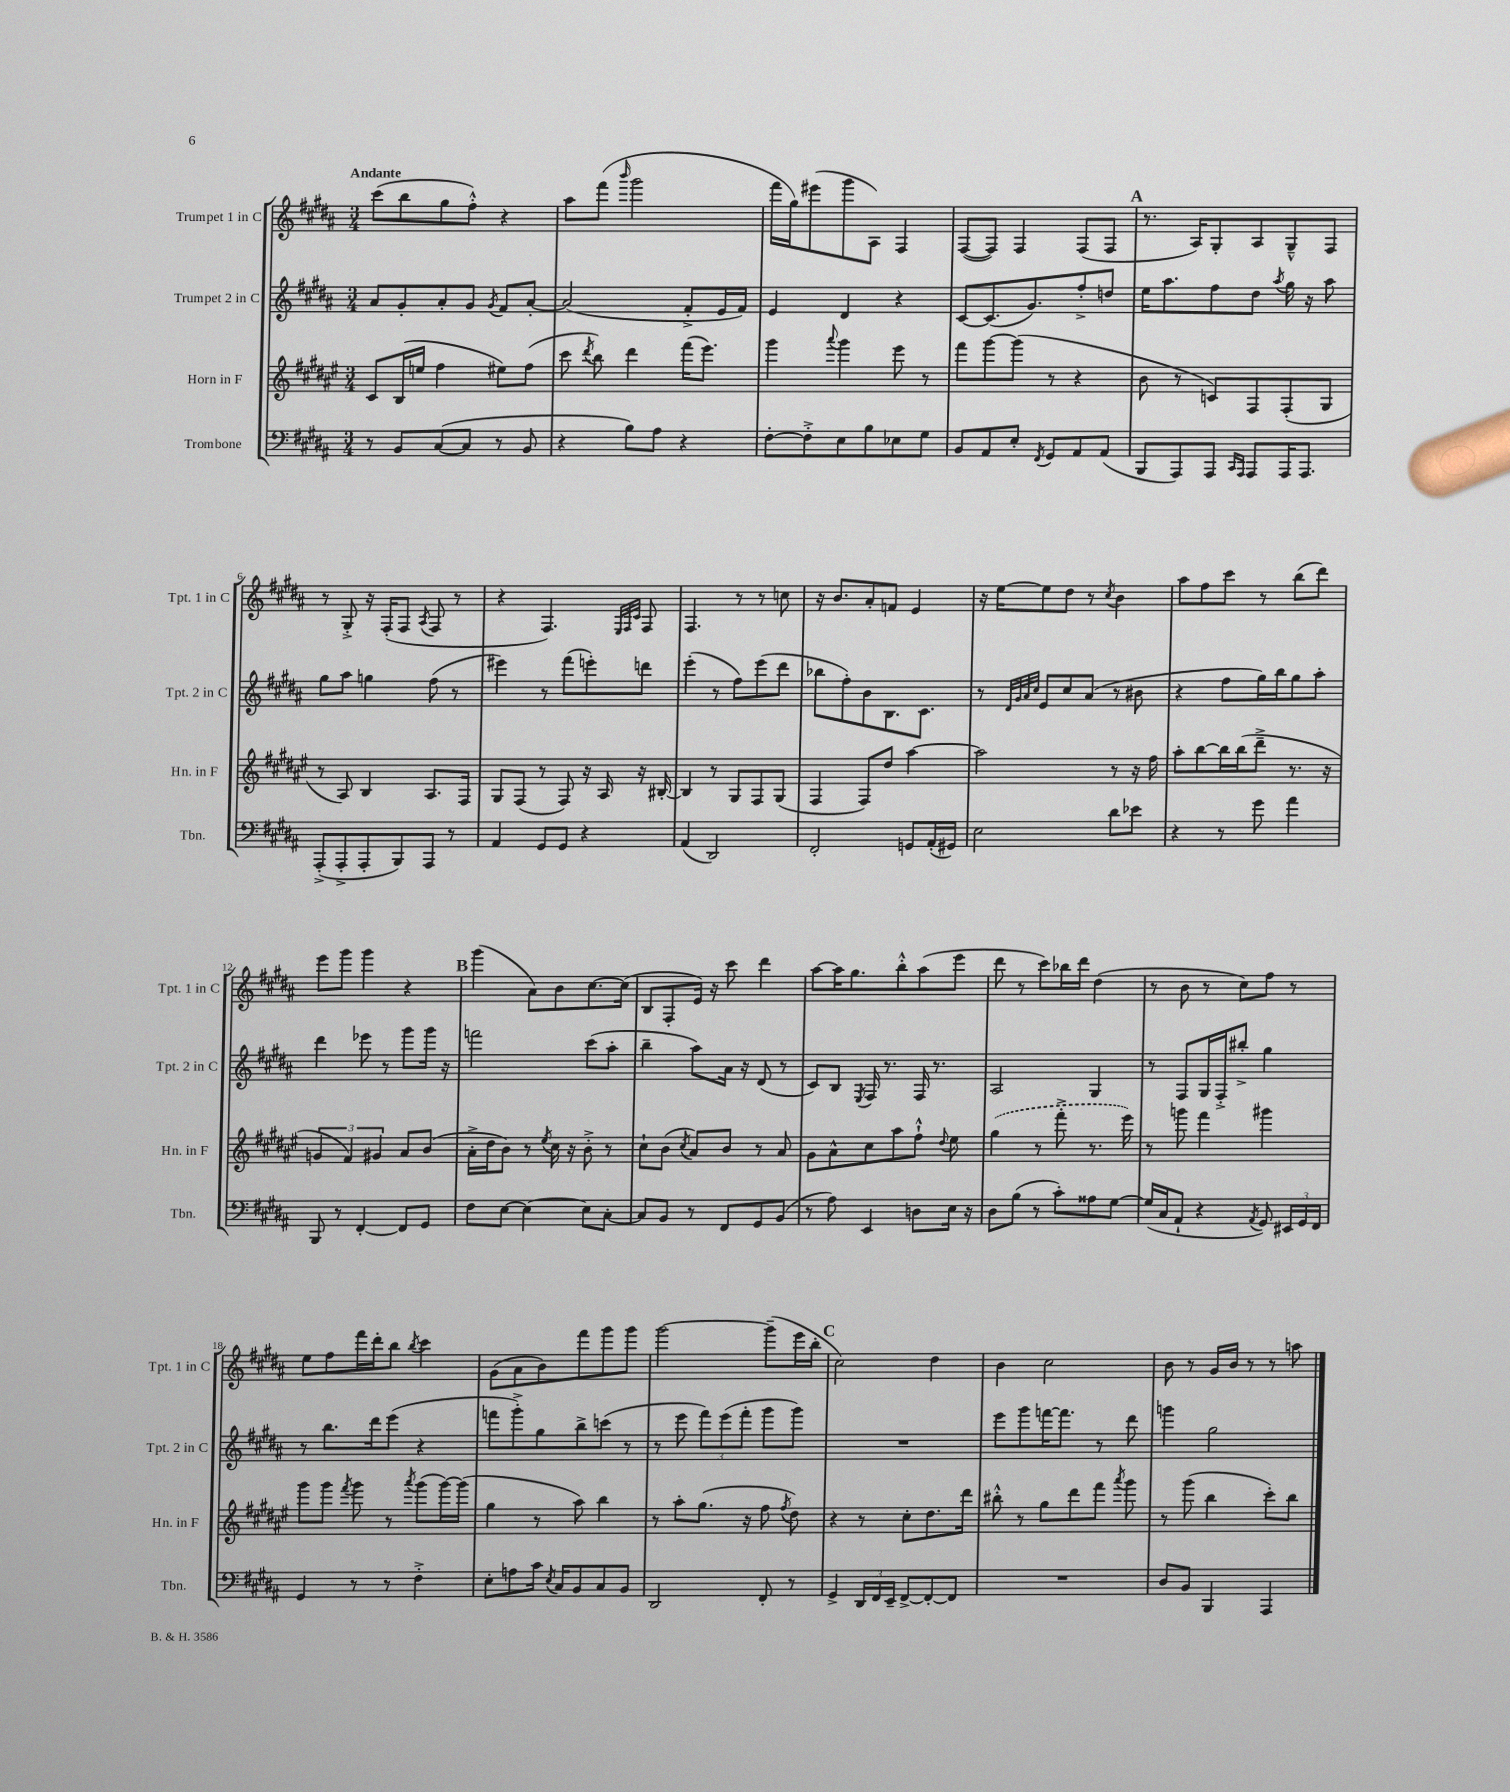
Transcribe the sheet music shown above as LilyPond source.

<<
\new StaffGroup <<
\new Staff = "s0" \with { instrumentName = "Trumpet 1 in C" shortInstrumentName = "Tpt. 1 in C" } {
    \clef treble \key b \major \numericTimeSignature \time 3/4 \tempo "Andante"
    \autoBeamOff cis'''8[( b''8 gis''8 fis''8]-.-^) r4 |
    ais''8[ fis'''8]( \grace { b'''16 } gis'''2 |
    fis'''16[ gis''16) eis'''8( gis'''8 ais8]) fis4 |
    fis8[~( fis8]) fis4 fis8[( fis8] |
    \mark \markup { \bold "A" } r8. ais16[) gis8-. ais8 gis8---^ fis8] |
    r8 gis8-.-> r16 fis16[-.( fis8] \acciaccatura { ais8 } fis8 r8 |
    r4 fis4.) \grace { e32[ fis32 cis'32] } fis8 |
    fis4. r8 r8 c''8 |
    r16 b'8.[ ais'8-. f'8] e'4 |
    r16 e''16[~ e''8 dis''8] r8 \acciaccatura { cis''8 } b'4 |
    ais''8[ fis''8 cis'''8] r8 b''8[( dis'''8]) |
    e'''8[ gis'''8] gis'''4 r4 |
    \mark \markup { \bold "B" } gis'''4( ais'8[) b'8 cis''8.~ cis''16]( |
    b8[ fis8-. e'16]) r16 cis'''8 dis'''4 |
    ais''8[~ ais''16 gis''8. b''8-.-^ ais''8( e'''8] |
    dis'''8 r8 cis'''8[) bes''16 dis'''16] dis''4( |
    r8 b'8 r8 cis''8[) fis''8] r8 |
    e''8[ fis''8 fis'''16 dis'''16-. b''8] \acciaccatura { b''8 } cis'''4 |
    gis'8[( ais'8 b'8) fis'''8 gis'''8 gis'''8] |
    gis'''2~ gis'''8[--( e'''16 b''16]-. |
    \mark \markup { \bold "C" } cis''2) dis''4 |
    b'4 cis''2 |
    b'8 r8 gis'16[ b'16] r8 r8 a''8 \bar "|." |
}
\new Staff = "s1" \with { instrumentName = "Trumpet 2 in C" shortInstrumentName = "Tpt. 2 in C" } {
    \clef treble \key b \major \numericTimeSignature \time 3/4
    \autoBeamOff ais'8[ gis'8-. ais'8-. gis'8] \acciaccatura { gis'8 } fis'8[ ais'8]~-. |
    ais'2( fis'8[-.-> e'16 fis'16]) |
    e'4 dis'4 r4 |
    cis'8[~ cis'8.( gis'8.) fis''8-.-> d''8] |
    \mark \markup { \bold "A" } e''16[ ais''8. fis''8 dis''8] \acciaccatura { ais''8 } gis''16 r16 ais''8 |
    gis''8[ ais''8] g''4 fis''8( r8 |
    eis'''4) r8 fis'''8[( e'''8-.) d'''8] |
    e'''4-.( r8 fis''8[) e'''8( dis'''8] |
    bes''8[ fis''8-.) b'8 b8. cis'8.] |
    r8 \grace { dis'32[ gis'32 ais'32 cis''32] } e'8[ cis''8 ais'8]( r8 bis'8 |
    r4 fis''8[ gis''16) b''16 gis''8 ais''8]-. |
    dis'''4 ees'''8 r8 gis'''8[ gis'''16] r16 |
    \mark \markup { \bold "B" } f'''2 cis'''8[( ais''8]-. |
    b''4-- ais''8[) ais'16] r16 dis'8( r8 |
    cis'8[) b8] \acciaccatura { e8 } fis16 r8. fis16 r8. |
    ais2 gis4 |
    r8 fis8[ gis16 fis16-.-> bis''8]-.-> gis''4 |
    r8 b''8.[ dis'''16 e'''8]( r4 |
    f'''8[ gis'''8-.->) gis''8 b''8-> c'''8]( r8 |
    r8 e'''8 \tuplet 3/2 { fis'''8[) e'''8( fis'''8]-. } gis'''8[ gis'''8]) |
    \mark \markup { \bold "C" } R2. |
    e'''8[ gis'''8 f'''16~ f'''8.] r8 dis'''8 |
    g'''4 gis''2 \bar "|." |
}
\new Staff = "s2" \with { instrumentName = "Horn in F" shortInstrumentName = "Hn. in F" } {
    \clef treble \key fis \major \numericTimeSignature \time 3/4
    \autoBeamOff cis'8[ b16( e''16] fis''4 eis''8[) fis''8]( |
    cis'''8 \acciaccatura { dis'''8 } b''8) dis'''4 fis'''16[( eis'''8.]) |
    gis'''4 \appoggiatura { ais'''8 } gis'''4 eis'''8 r8 |
    fis'''8[ gis'''8~ gis'''8]( r8 r4 |
    \mark \markup { \bold "A" } b'8 r8 c'8[) fis8 fis8-.( gis8] |
    r8 ais8) b4 ais8.[ fis16] |
    gis8[ fis8]( r8 fis8) r16 ais16 r16 bis16~-. |
    bis4 r8 gis8[ fis8 gis8]( |
    fis4 fis8[) dis''8] ais''4~ |
    ais''2 r8 r16 fis''16 |
    ais''8[-. b''8~ b''16 b''16( dis'''8]---> r8. r16 |
    \tuplet 3/2 { g'4 fis'4) gis'4 } ais'8[ b'8]( |
    \mark \markup { \bold "B" } ais'16[-.-> dis''16 b'8]) r8 \acciaccatura { eis''8 } cis''16 r16 b'8-.-> r8 |
    cis''8[-! b'8]( \acciaccatura { cis''8 } ais'8[) b'8] r8 ais'8 |
    gis'8[ ais'8-^ cis''8 ais''8 fis''8]-!-^ \appoggiatura { dis''8 } eis''8 |
    \once \slurDashed gis''4( r8 fis'''8-.-> r8. eis'''16) |
    r8 g'''8 fis'''4 gis'''4 |
    gis'''8[ gis'''8] \acciaccatura { fis'''8 } gis'''8 r8 \acciaccatura { ais'''8 } gis'''8[( gis'''16~) gis'''16]( |
    gis''4 r8 ais''8) b''4 |
    r8 ais''8[-. gis''8.]( r16 fis''8 \acciaccatura { fis''8 } dis''8) |
    \mark \markup { \bold "C" } r4 r8 cis''8[-. dis''8. dis'''16] |
    bis''8-.-^ r8 gis''8[ dis'''8 fis'''8] \acciaccatura { ais'''8 } gis'''8 |
    r8 gis'''8( b''4 cis'''8[-.) b''8] \bar "|." |
}
\new Staff = "s3" \with { instrumentName = "Trombone" shortInstrumentName = "Tbn." } {
    \clef bass \key b \major \numericTimeSignature \time 3/4
    \autoBeamOff r8 b,8[ cis8~( cis8] r8 b,8 |
    r4 b8[) ais8] r4 |
    fis8[~-. fis8-.-> e8 b8 ees8 gis8] |
    b,8[ ais,8 e8]-. \acciaccatura { fis,8 } gis,8[ ais,8 ais,8]( |
    \mark \markup { \bold "A" } b,,8[ ais,,8) ais,,8] \grace { cis,16[ ais,,16] } ais,,8[ ais,,16 ais,,8.] |
    ais,,8[-.->( ais,,8-.-> ais,,8-. b,,8) ais,,8] r8 |
    ais,4 gis,8[ gis,8] r4 |
    ais,4( dis,2) |
    fis,2-. g,8[ ais,16-.( gis,16]) |
    e2 dis'8[ ees'8] |
    r4 r8 gis'8 ais'4 |
    b,,8 r8 fis,4~-. fis,8[ gis,8] |
    \mark \markup { \bold "B" } fis8[ e8]~ e4~ e8[ cis8]~-. |
    cis8[ b,8] r8 fis,8[ gis,8 b,8]( |
    r8 ais8) e,4 d8[ e16] r16 |
    dis8[ b8]( r8 cis'8[-.) aisis8 gis8]~ |
    gis16[( cis16 ais,8]-! r4 \acciaccatura { ais,8 } gis,8) \tuplet 3/2 { eis,16[ gis,16 fis,16] } |
    gis,4 r8 r8 fis4-.-> |
    e8[-. a8 cis'16] \acciaccatura { e8 } cis16[ b,8 cis8 b,8] |
    dis,2 fis,8-. r8 |
    \mark \markup { \bold "C" } gis,4-> \tuplet 3/2 { dis,16[ fis,16 e,16]-- } fis,8[~-> fis,8~-. fis,8] |
    R2. |
    dis8[ b,8] b,,4 ais,,4 \bar "|." |
}
>>
>>
